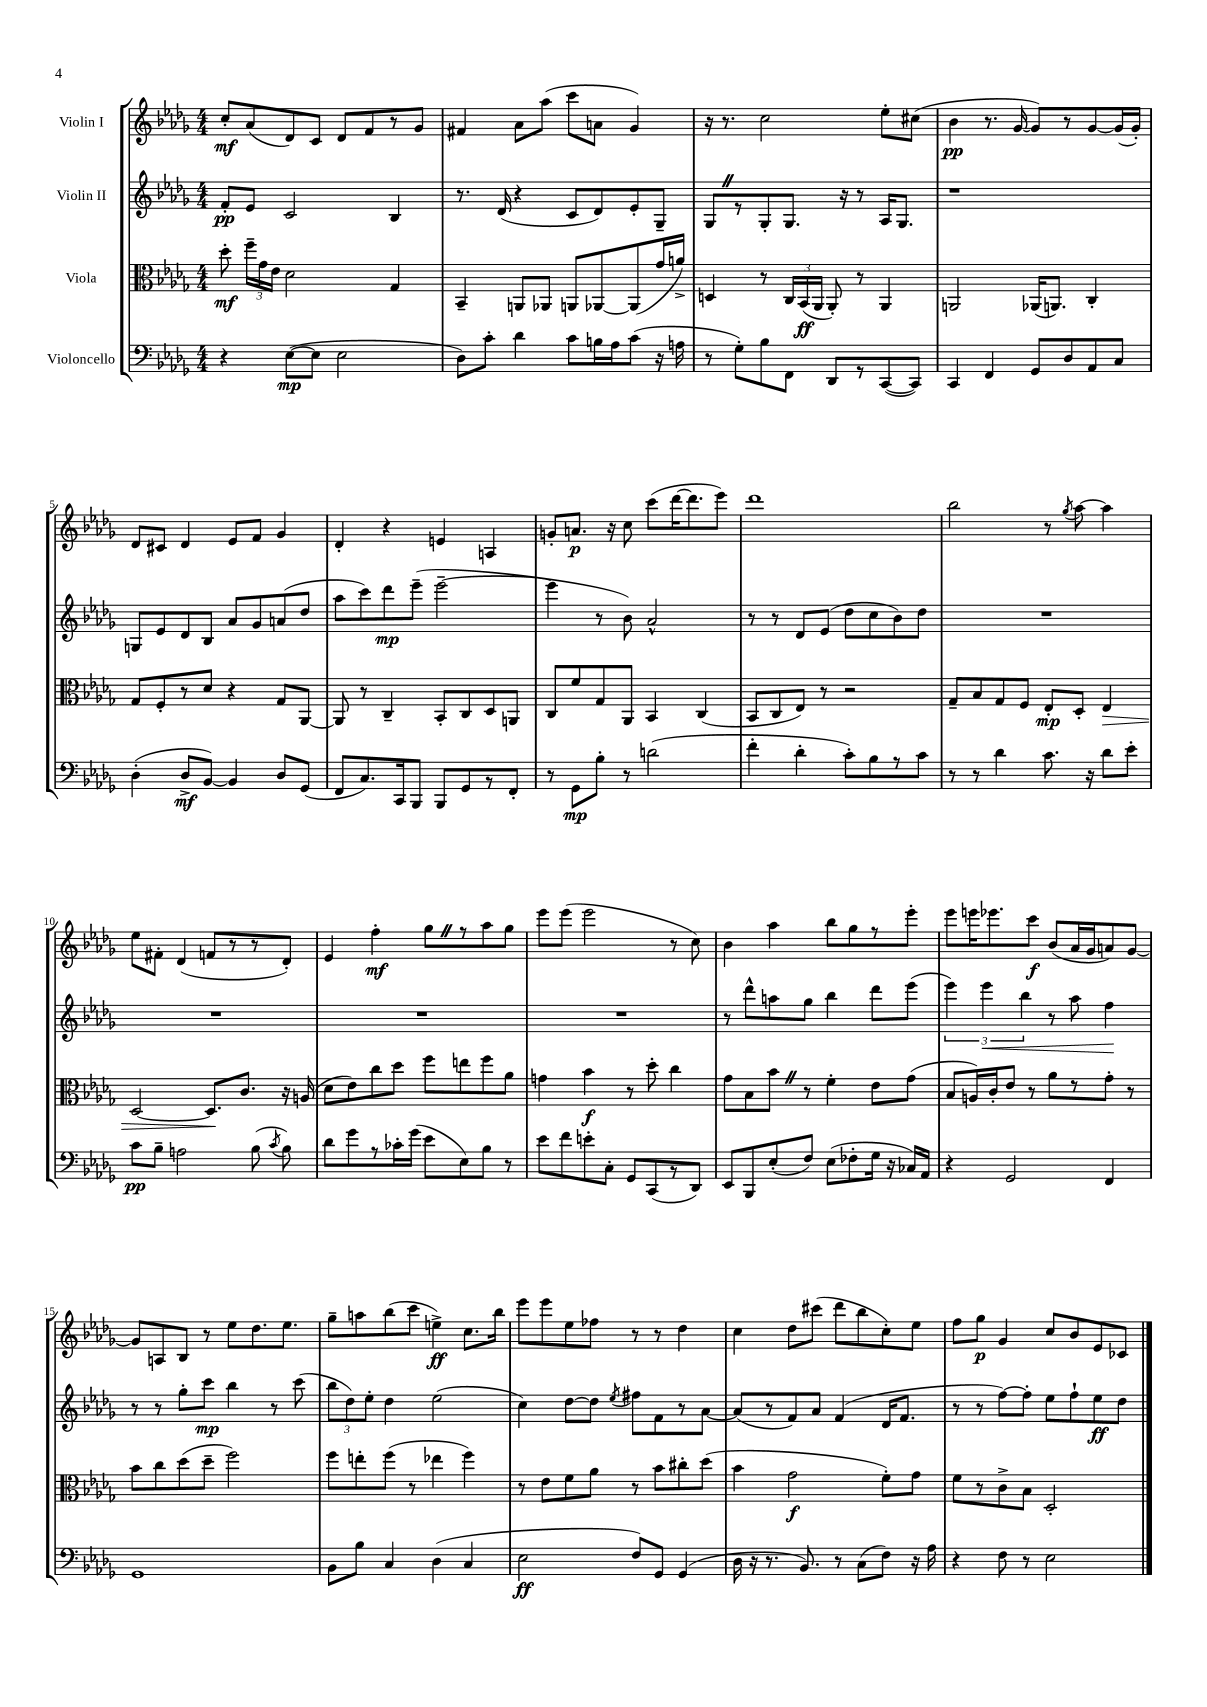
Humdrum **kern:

**kern	**dynam	**kern	**dynam	**kern	**dynam	**kern	**dynam
*part4	*part4	*part3	*part3	*part2	*part2	*part1	*part1
*staff4	*staff4	*staff3	*staff3	*staff2	*staff2	*staff1	*staff1
*I"Violoncello	*	*I"Viola	*	*I"Violin II	*	*I"Violin I	*
*clefF4	*	*clefC3	*	*clefG2	*	*clefG2	*
*k[b-e-a-d-g-]	*	*k[b-e-a-d-g-]	*	*k[b-e-a-d-g-]	*	*k[b-e-a-d-g-]	*
*M4/4	*	*M4/4	*	*M4/4	*	*M4/4	*
=1	=1	=1	=1	=1	=1	=1	=1
4r	.	8dd-'\	mf	8f'/L	pp	8cc'/L	mf
.	.	24ff~\LL	.	8e-/J	.	(8a-/	.
.	.	24g-\	.	.	.	.	.
.	.	24e-\JJ	.	.	.	.	.
([8E-\L	mp	2d-\	.	2c/	.	8d-/)	.
8E-\J]	.	.	.	.	.	8c/J	.
2E-\	.	.	.	.	.	8d-/L	.
.	.	.	.	.	.	8f/	.
.	.	4G-/	.	4B-/	.	8r	.
.	.	.	.	.	.	8g-/J	.
=2	=2	=2	=2	=2	=2	=2	=2
8D-\L)	.	4BB-~/	.	8.r	.	4f#X/	.
8c'\J	.	.	.	.	.	.	.
.	.	.	.	(16d-/	.	.	.
4d-\	.	8AAn/L	.	4r	.	8a-\L	.
.	.	8AA-X/J	.	.	.	(8aa-\J	.
8c\L	.	8AAn/L	.	8c/L	.	8ccc\L	.
16Bn\L	.	[8AA-X/	.	8d-/)	.	8an\J	.
16A-\J	.	.	.	.	.	.	.
(8c\J	.	(8AA-/]	.	8e-'/	.	4g-/)	.
16r	.	16g-/L	.	8G-~/J	.	.	.
16An\	.	16an^/JJ)	.	.	.	.	.
=3	=3	=3	=3	=3	=3	=3	=3
8r	.	4Dn/	.	8G-Z/L	.	16r	.
.	.	.	.	.	.	8.r	.
8G-'\L)	.	.	.	8r	.	.	.
8B-\	.	8r	.	8G-'/	.	2cc\	.
8FF\J	.	24C/LL	.	8.G-/J	.	.	.
.	.	(24BB-/	ff	.	.	.	.
.	.	24AA-/JJ	.	.	.	.	.
8DD-/L	.	8AA-'/)	.	.	.	.	.
.	.	.	.	16r	.	.	.
8r	.	8r	.	8r	.	.	.
([8CC/	.	4AA-/	.	16A-/KL	.	8ee-'\L	.
.	.	.	.	8.G-/J	.	.	.
8CC/J])	.	.	.	.	.	(8cc#X\J	.
=4	=4	=4	=4	=4	=4	=4	=4
4CC/	.	2AAn/	.	1r	.	4b-\	pp
4FF/	.	.	.	.	.	8.r	.
.	.	.	.	.	.	[16g-/	.
8GG-/L	.	(16AA-X/KL	.	.	.	8g-/L])	.
.	.	8.AAn/J)	.	.	.	.	.
8D-/	.	.	.	.	.	8r	.
8AA-/	.	4C'/	.	.	.	[8g-/	.
8C/J	.	.	.	.	.	(16g-/L]	.
.	.	.	.	.	.	16g-'/JJ)	.
!!LO:LB:g=z
=5	=5	=5	=5	=5	=5	=5	=5
(4D-'\	.	8G-/L	.	8Gn/L	.	8d-/L	.
.	.	8F'/	.	8e-/	.	8c#X/J	.
8D-^/L	mf	8r	.	8d-/	.	4d-/	.
[8BB-/J)	.	8d-/J	.	8B-/J	.	.	.
4BB-/]	.	4r	.	8a-/L	.	8e-/L	.
.	.	.	.	8g-/	.	8f/J	.
8D-/L	.	8G-/L	.	(8an/	.	4g-/	.
(8GG-/J	.	[8AA-/J	.	8dd-/J	.	.	.
=6	=6	=6	=6	=6	=6	=6	=6
8FF/L	.	8AA-/]	.	8aa-\L	.	4d-'/	.
8.C/)	.	8r	.	8ccc\)	.	.	.
.	.	4C~/	.	8ddd-\	mp	4r	.
16CC/k	.	.	.	.	.	.	.
8BBB-/J	.	.	.	(8eee-~\J	.	.	.
8BBB-/L	.	8BB-'/L	.	[2eee-~\	.	4en/	.
8GG-/	.	8C/	.	.	.	.	.
8r	.	8D-/	.	.	.	4An/	.
8FF'/J	.	8AAn/J	.	.	.	.	.
=7	=7	=7	=7	=7	=7	=7	=7
8r	.	8C/L	.	4eee-\]	.	8gn'/L	.
8GG-\L	mp	8f/	.	.	.	8.an/J	p
8B-'\J	.	8G-/	.	8r	.	.	.
.	.	.	.	.	.	16r	.
8r	.	8AA-/J	.	8b-\)	.	8cc\	.
(2dn\	.	4BB-/	.	2a-^^/	.	(8ccc\L	.
.	.	.	.	.	.	[16ddd-\K	.
.	.	.	.	.	.	8.ddd-\]	.
.	.	(4C/	.	.	.	.	.
.	.	.	.	.	.	8eee-\J)	.
=8	=8	=8	=8	=8	=8	=8	=8
4f'\	.	8BB-/L	.	8r	.	1ddd-	.
.	.	8C/	.	8r	.	.	.
4d-'\	.	8E-/J)	.	8d-/L	.	.	.
.	.	8r	.	(8e-/J	.	.	.
8c'\L)	.	2r	.	8dd-\L	.	.	.
8B-\	.	.	.	8cc\	.	.	.
8r	.	.	.	8b-\)	.	.	.
8c\J	.	.	.	8dd-\J	.	.	.
=9	=9	=9	=9	=9	=9	=9	=9
8r	.	8G-~/L	.	1r	.	2bb-\	.
8r	.	8B-/	.	.	.	.	.
4d-\	.	8G-/	.	.	.	.	.
.	.	8F/J	.	.	.	.	.
8.c\	.	8E-'/L	mp	.	.	8r	.
.	.	.	.	.	.	8qgg-/	.
.	.	8D-'/J	.	.	.	[8aa-\	.
16r	.	.	.	.	.	.	.
!	!	!	!LO:HP:b	!	!	!	!
8d-\L	.	4E-/	>	.	.	4aa-\]	.
8e-'\J	.	.	.	.	.	.	.
!!LO:LB:g=z
=10	=10	=10	=10	=10	=10	=10	=10
8c\L	pp	[2D-/	.	1r	.	8ee-\L	.
8B-~\J	.	.	.	.	.	8f#X'\J	.
2An\	.	.	.	.	.	(4d-/	.
.	.	8.D-/L]	.	.	.	8fn/L	.
.	.	.	.	.	.	8r	.
.	.	8.c/J	]	.	.	.	.
(8B-\	.	.	.	.	.	8r	.
8qc/	.	.	.	.	.	.	.
8B-\)	.	16r	.	.	.	8d-'/J)	.
.	.	(16An/	.	.	.	.	.
=11	=11	=11	=11	=11	=11	=11	=11
8d-\L	.	8d-\L	.	1r	.	4e-/	.
8g-\	.	8e-\)	.	.	.	.	.
8r	.	8cc\	.	.	.	4ff'\	mf
16c-X'\L	.	8dd-\J	.	.	.	.	.
(16g-\JJ	.	.	.	.	.	.	.
8e-\L	.	8ff\L	.	.	.	8gg-Z\L	.
8E-\)	.	8een\	.	.	.	8r	.
8B-\J	.	8ff\	.	.	.	8aa-\	.
8r	.	8a-\J	.	.	.	8gg-\J	.
=12	=12	=12	=12	=12	=12	=12	=12
8e-\L	.	4gn\	.	1r	.	8eee-\L	.
8f\	.	.	.	.	.	(8eee-\J	.
8en'\	.	4b-\	f	.	.	2eee-\	.
8C'\J	.	.	.	.	.	.	.
8GG-/L	.	8r	.	.	.	.	.
(8CC/	.	8dd-'\	.	.	.	.	.
8r	.	4cc\	.	.	.	8r	.
8DD-/J)	.	.	.	.	.	8cc\)	.
=13	=13	=13	=13	=13	=13	=13	=13
8EE-/L	.	8g-\L	.	8r	.	4b-\	.
8BBB-/	.	8B-\	.	8ddd-^^\L	.	.	.
(8E-'/	.	8b-Z\J	.	8aan\	.	4aa-\	.
8F/J)	.	8r	.	8gg-\J	.	.	.
(8E-\L	.	4f'\	.	4bb-\	.	8bb-\L	.
8F-X'\	.	.	.	.	.	8gg-\	.
16G-\Jk	.	8e-\L	.	8ddd-\L	.	8r	.
16r	.	.	.	.	.	.	.
16C-X/LL)	.	(8g-\J	.	(8eee-\J	.	8eee-'\J	.
16AA-/JJ	.	.	.	.	.	.	.
=14	=14	=14	=14	=14	=14	=14	=14
4r	.	8B-/L	.	6eee-\)	.	8eee-\L	.
.	.	16An/L)	.	.	.	16eeen\K	.
!	!	!	!	!	!LO:HP:b	!	!
.	.	.	.	6eee-\	<	.	.
.	.	16c'/J	.	.	.	8.eee-X\	.
2GG-/	.	8e-/J	.	.	.	.	.
.	.	.	.	6bb-\	.	.	.
.	.	8r	.	.	.	8ccc\J	f
.	.	8a-\L	.	8r	.	(8b-/L	.
.	.	8r	.	8aa-\	.	16a-/L	.
.	.	.	.	.	.	16g-/J	.
4FF/	.	8g-'\J	.	4ff\	.	8an/)	.
.	.	8r	.	.	.	[8g-/J	.
.	.	.	.	.	[	.	.
!!LO:LB:g=z
=15	=15	=15	=15	=15	=15	=15	=15
1GG-	.	8b-\L	.	8r	.	8g-/L]	.
.	.	8cc\	.	8r	.	8An/	.
.	.	(8dd-\	.	8gg-'\L	.	8B-/J	.
.	.	8dd-~\J	.	8ccc\J	mp	8r	.
.	.	2ff\)	.	4bb-\	.	8ee-\L	.
.	.	.	.	.	.	8.dd-\	.
.	.	.	.	8r	.	.	.
.	.	.	.	.	.	8.ee-\J	.
.	.	.	.	(8ccc\	.	.	.
=16	=16	=16	=16	=16	=16	=16	=16
8BB-\L	.	8ff\L	.	12bb-\L	.	8gg-~\L	.
.	.	.	.	12dd-\)	.	.	.
8B-\J	.	8een'\	.	.	.	8aan\	.
.	.	.	.	12ee-'\J	.	.	.
4C/	.	(8ff\J	.	4dd-\	.	(8bb-\	.
.	.	8r	.	.	.	8ccc\J	.
(4D-\	.	4ee-X\	.	(2ee-\	.	4een^\)	ff
4C/	.	4ff\)	.	.	.	8.cc\L	.
.	.	.	.	.	.	16bb-\Jk	.
=17	=17	=17	=17	=17	=17	=17	=17
2E-\	ff	8r	.	4cc\)	.	8eee-\L	.
.	.	8e-\L	.	.	.	8eee-\	.
.	.	8f\	.	[8dd-\L	.	8ee-\	.
.	.	8a-\J	.	8dd-\J]	.	8ff-X\J	.
.	.	.	.	8qee-/	.	.	.
8F/L)	.	8r	.	8ff#X\L	.	8r	.
8GG-/J	.	8b-\L	.	8f\	.	8r	.
(4GG-/	.	8cc#X'\	.	8r	.	4dd-\	.
.	.	(8dd-\J	.	[8a-\J	.	.	.
=18	=18	=18	=18	=18	=18	=18	=18
16D-\	.	4b-\	.	(8a-/L]	.	4cc\	.
16r	.	.	.	.	.	.	.
8.r	.	.	.	8r	.	.	.
.	.	2g-\	f	8f/)	.	8dd-\L	.
8.BB-/)	.	.	.	.	.	.	.
.	.	.	.	8a-/J	.	(8ccc#X\J	.
8r	.	.	.	(4f/	.	8ddd-\L	.
(8C\L	.	.	.	.	.	8bb-\	.
8F\J)	.	8f'\L)	.	16d-/KL	.	8cc'\)	.
.	.	.	.	8.f/J	.	.	.
16r	.	8g-\J	.	.	.	8ee-\J	.
16A-\	.	.	.	.	.	.	.
=19	=19	=19	=19	=19	=19	=19	=19
4r	.	8f\L	.	8r	.	8ff\L	.
.	.	8r	.	8r	.	8gg-\J	p
8F\	.	8c^\	.	[8ff\L)	.	4g-/	.
8r	.	8B-\J	.	8ff'\J]	.	.	.
2E-\	.	2D-'/	.	8ee-\L	.	8cc/L	.
.	.	.	.	8ff`\	.	8b-/	.
.	.	.	.	8ee-\	ff	8e-/	.
.	.	.	.	8dd-\J	.	8c-X/J	.
==	==	==	==	==	==	==	==
*-	*-	*-	*-	*-	*-	*-	*-
